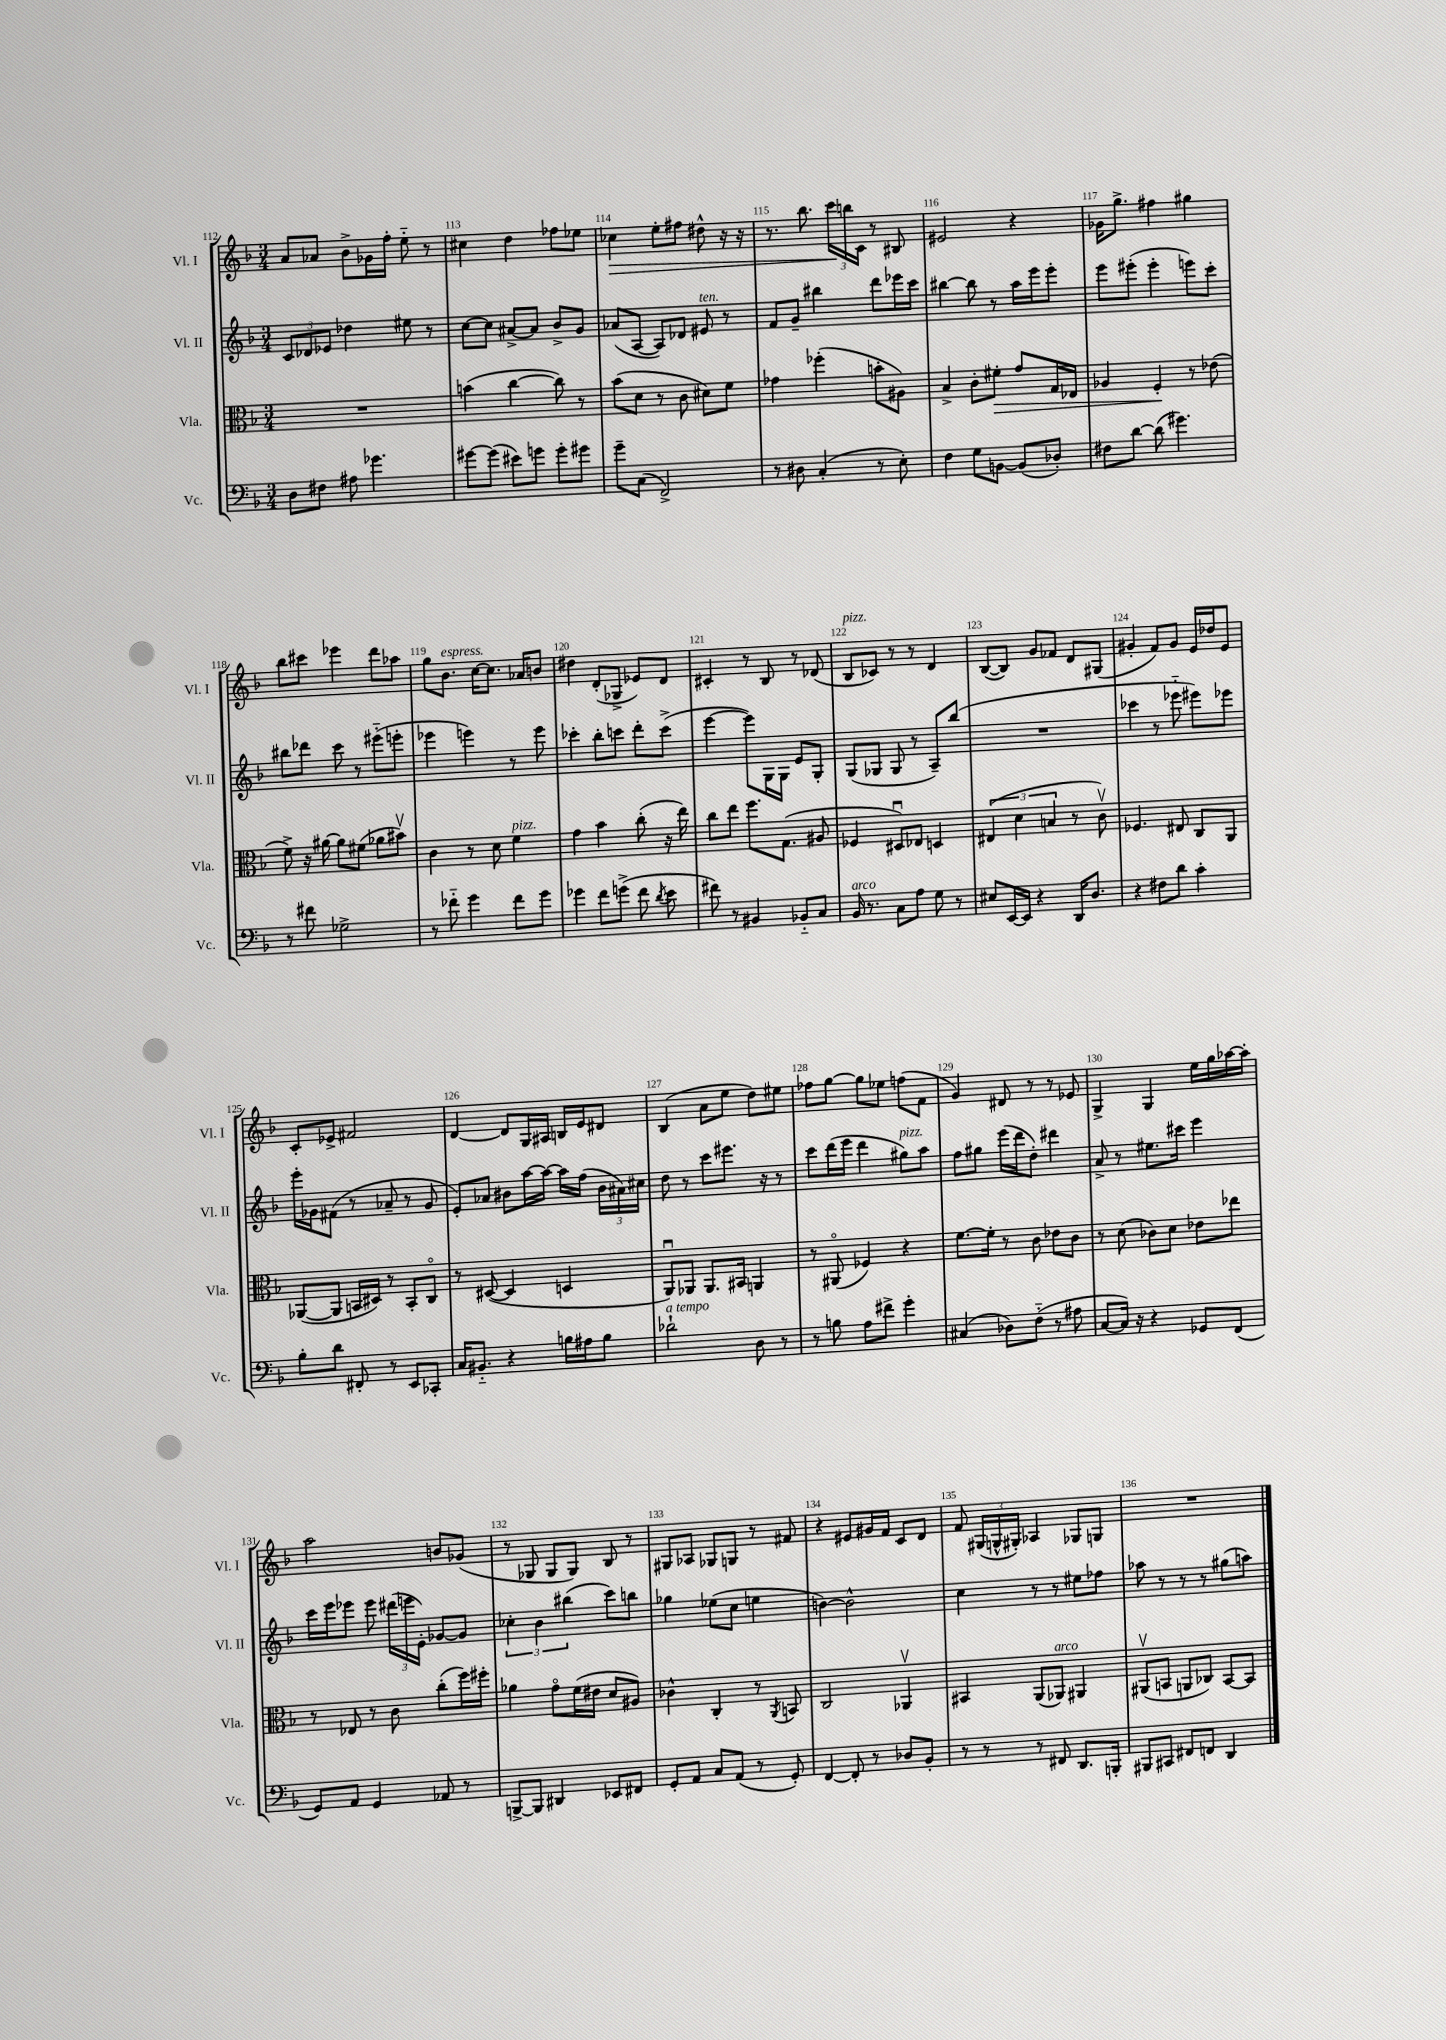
<<
\new StaffGroup <<
\new Staff = "s0" \with { instrumentName = "Vl. I" shortInstrumentName = "Vl. I" } {
    \clef treble \key f \major \numericTimeSignature \time 3/4
    \autoBeamOff a'8[ aes'8] bes'8[-> ges'16 f''16]-. e''8-_ r8 |
    cis''4 d''4 fes''8[ ees''8] |
    ces''4\> e''8[-. fis''8] dis''8-^ r16 r16 |
    r8. bes''8. \tuplet 3/2 { c'''16[\! b''16 c'16] } r8 bis8 |
    eis'2 r4 |
    ges'16[ g''8.]-> fis''4 gis''4 |
    bes''8[ cis'''8] ees'''4 d'''8[ aes''8] |
    g''8[ bes'8.]^\markup { \italic "espress." } c''16[~ c''8.] aes'16[ b'8] |
    dis''4 d'8[-.( ges8]-> ees'8[) d'8] |
    cis'4-. r8 bes8 r8 des'8( |
    bes8[^\markup { \italic "pizz." } ces'8]) r8 r8 d'4 |
    bes8[~( bes8]) g'8[ fes'8] d'8[ gis8]( |
    gis'4-. f'8[) gis'8] e'16[ des''16 e'8] |
    c'8[-. ees'8]-> fis'2 |
    d'4~ d'8[ g16 ais16] b16[ e'16 dis'8] |
    bes4( a'8[ e''8] d''8[) eis''8] |
    fes''8[ g''8]~ g''8[ ees''8] f''8[( f'8] |
    g'4) dis'8 r8 r8 ees'8 |
    g4-> g4 e''16[ g''16 aes''16~ aes''16]-. |
    a''2 b'8[ ges'8]( |
    r8 ges8 ges8[ ges8]) bes8 r8 |
    gis8[ aes8] ges8[ g8] r8 fis'8 |
    r4 eis'8[ gis'16 f'16] c'8[ d'8] |
    f'8 \tuplet 3/2 { gis16[( g16-^ gis16]-.) } aes4 ges8[ g8] |
    R2. \bar "|." |
}
\new Staff = "s1" \with { instrumentName = "Vl. II" shortInstrumentName = "Vl. II" } {
    \clef treble \key f \major \numericTimeSignature \time 3/4
    \autoBeamOff \tuplet 3/2 { c'8[ des'8 ees'8] } des''4 eis''8 r8 |
    c''8[~ c''8] ais'8[~-> ais'8] bes'8[-> g'8] |
    aes'8[( a8]~ a8[) des'8] eis'8^\markup { \italic "ten." } r8 |
    f'8[ g'8]-- bis''4 d'''8[ ees'''16 c'''16] |
    bis''4~ bis''8 r8 a''16[ e'''16 e'''8]-. |
    e'''8[ eis'''8]-.( eis'''4-. e'''8[) c'''8]-. |
    bis''8[ des'''8] c'''8 r8 eis'''8[-_( e'''8]-. |
    ees'''4 e'''4) r8 e'''8 |
    ces'''4-. bes''8[-. c'''8] d'''8[-. c'''8]->( |
    e'''4~ e'''8[) g16 g16] e'8[ g8]-. |
    g8[( ges8] ges8 r8 a8[--) bes''8]( |
    R2. |
    ces'''4 r8 ees'''8-_ eis'''8[) ees'''8] |
    e'''16[-. ges'16 fis'8]( r8 aes'8-- r8 ges'8 |
    e'8[-.) aes'8] bis'8[ a''16~ a''16]~ a''16[ f''16]( \tuplet 3/2 { bis'16[ ais'16) cis''16] } |
    d''8 r8 c'''8[ eis'''8.] r16 r8 |
    c'''8[ d'''16( e'''16] d'''4 gis''8[^\markup { \italic "pizz." }) a''8] |
    f''8[ gis''8] e'''16[( d'''16 d''8]-.) dis'''4 |
    a'8-> r8 eis''8.[ cis'''16] e'''4 |
    c'''16[ e'''16 ees'''8] ees'''8 \tuplet 3/2 { dis'''16[( e'''16 e'16]-.) } ges'8[~ ges'8] |
    \tuplet 3/2 { ces''4-. bes'4 bis''4( } c'''8[) b''8] |
    ges''4 ees''8[( c''8] e''4 |
    b'4~) b'2-^ |
    c''4 r8 r8 eis''8[ fes''8] |
    aes''8 r8 r8 r8 gis''8[( a''8]) \bar "|." |
}
\new Staff = "s2" \with { instrumentName = "Vla." shortInstrumentName = "Vla." } {
    \clef alto \key f \major \numericTimeSignature \time 3/4
    \autoBeamOff R2. |
    b'4( c''4~ c''8) r8 |
    bes'8[( d'8] r8 c'8 dis'8[) f'8] |
    ges'4 fes''4-.( b'8[-. ais8]) |
    bes4-> c'8[-. fis'8]-.\> g'8[ g16 ees16] |
    aes4 f4-.\! r8 ees'8( |
    f'8->) r16 ais'16~ ais'8[ fis'8]( aes'8[ bis'8]\upbow) |
    c'4 r8 d'8 f'4^\markup { \italic "pizz." } |
    g'4 bes'4 c''8-.( r16 e''16) |
    c''8[ e''8] f''8.[ g8.]( ais8 |
    fes4 dis8[\downbow) ees8] d4 |
    \tuplet 3/2 { eis4( d'4 b4 } r8 c'8\upbow) |
    fes4. eis8 c8[ a,8] |
    aes,8[~( aes,8] b,16[ dis16]) r8 b,8[-. c8]\flageolet |
    r8 dis8~( dis4 d4 |
    a,8[\downbow) aes,8] aes,8.[ bis,16] a,4 |
    r8 ais,8\flageolet( fes4) r4 |
    f'8.[~ f'16]-. r8 c'8 ees'8[ c'8] |
    r8 d'8( ces'8[) d'8] ees'8[ ees''8] |
    r8 ees8 r8 c'8 c''8[-.( f''16) fis''16]-. |
    aes'4 g'8[\flageolet f'16( eis'16] d'8[ ais8]) |
    ces'4-^ c4-. r8 \acciaccatura { a,8 } b,8 |
    c2 aes,4\upbow |
    bis,4 a,8[( aes,8]^\markup { \italic "arco" }) ais,4 |
    ais,8[\upbow( b,8] a,8[ ces8]) b,8[~ b,8] \bar "|." |
}
\new Staff = "s3" \with { instrumentName = "Vc." shortInstrumentName = "Vc." } {
    \clef bass \key f \major \numericTimeSignature \time 3/4
    \autoBeamOff d8[ fis8] ais8 ges'4. |
    gis'8[~ gis'8]( eis'8[) g'8] g'8[-. gis'8] |
    g'8[-- c8]( f,2->) |
    r8 dis8 c4-.( r8 e8-.) |
    f4 g8[ b,8]~ b,8[( des8]-.) |
    fis8[ d'8]~ d'8( gis'4.) |
    r8 fis'8 ges2-> |
    r8 fes'8-_ g'4 fes'8[ g'8] |
    ges'4 f'8[ g'8]->( f'8 \acciaccatura { d'8 } e'8 |
    fis'8) r8 bis,4 bes,8[-_ c8] |
    bes,16^\markup { \italic "arco" } r8. c8[ a8] g8 r8 |
    eis8[ e,16~ e,16] r4 d,16[ d8.] |
    r4 fis8[ d'8] c'4-. |
    bes8[-. d'8] fis,8-. r8 e,8[ ces,8]-. |
    c16[ bis,8.]-_ r4 b16[ ais16 b8] |
    des'2-!^\markup { \italic "a tempo" } d8 r8 |
    r8 b8 a8[ fis'8]-> g'4-. |
    cis4( des8[) f8]-_( r8 ais8 |
    c8[~ c16]) r16 r4 ges,8[ f,8]( |
    g,8[) a,8] g,4 aes,8 r8 |
    b,,8[~-> b,,8] dis,4 ees,8[ fis,8] |
    g,8[-. a,8] c8[ a,8]( r8 g,8-.) |
    f,4~ f,8-. r8 des8[ bes,8]-. |
    r8 r8 r8 fis,8 d,8.[ b,,16]-. |
    bis,,8[ cis,8] fis,8[ f,8] d,4 \bar "|." |
}
>>
>>
\layout { \context { \Score currentBarNumber = #112 \override BarNumber.break-visibility = ##(#f #t #t) barNumberVisibility = #all-bar-numbers-visible } }
